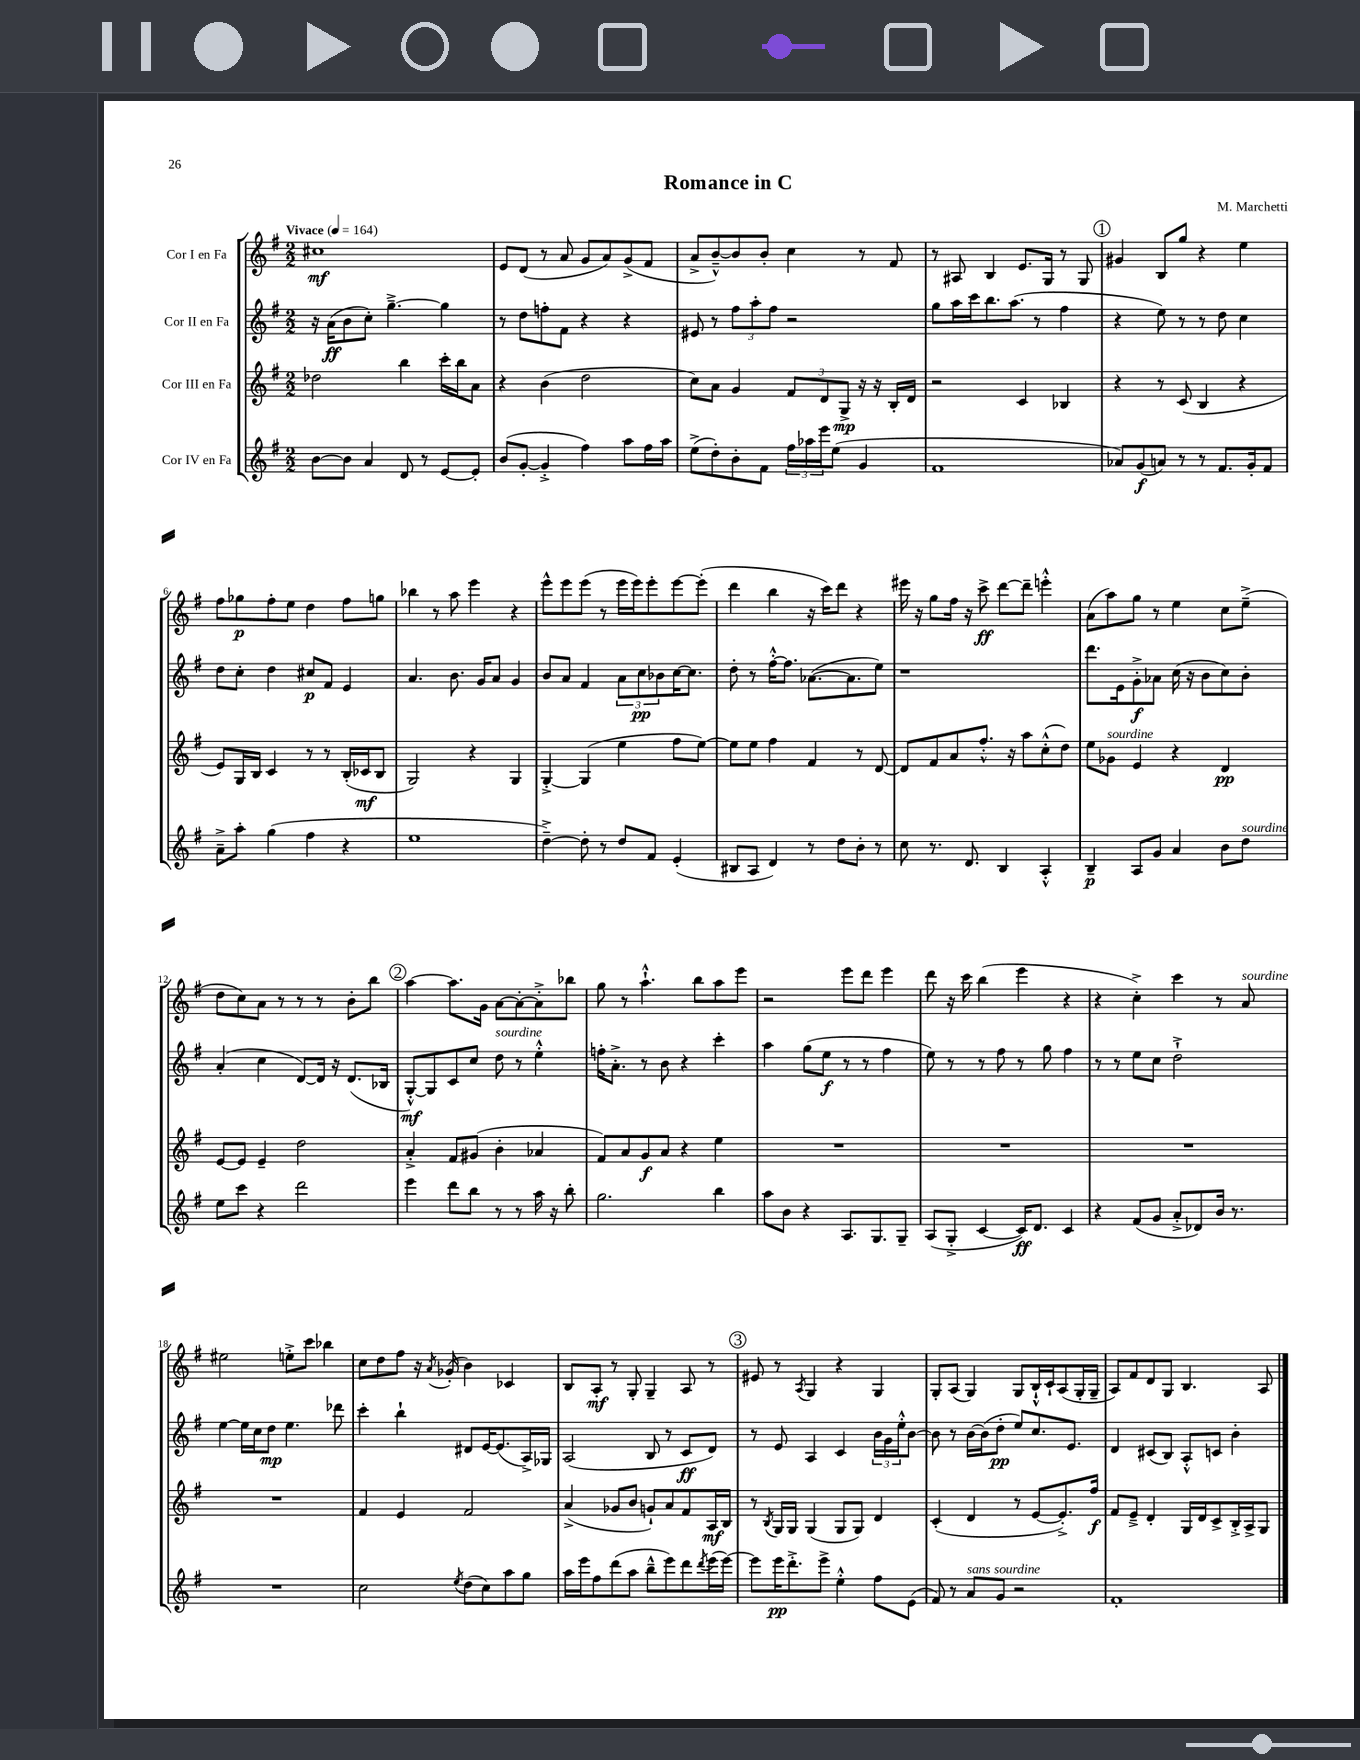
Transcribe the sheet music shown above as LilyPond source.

\header { title = "Romance in C" composer = "M. Marchetti" }
<<
\new StaffGroup <<
\new Staff = "s0" \with { instrumentName = "Cor I en Fa" } {
    \clef treble \key g \major \numericTimeSignature \time 2/2 \tempo "Vivace" 4 = 164
    cis''1\mf |
    e'8 d'8( r8 a'8 g'8 a'8) g'8->( fis'8 |
    a'8-> b'8~---^) b'8 b'8-. c''4 r8 fis'8 |
    r8 ais8 b4 e'8. g16 r8 g8 |
    \mark \markup { \circle "1" } gis'4 b8 g''8 r4 e''4 |
    fis''8 ges''8\p fis''8-. e''8 d''4 fis''8 g''8 |
    bes''4 r8 a''8 e'''4 r4 |
    e'''8-^ e'''8 e'''8( r8 e'''16 e'''16) e'''8-. e'''8~ e'''8-.( |
    d'''4 b''4 r16 c'''16) d'''8 r4 |
    eis'''16 r16 g''8 fis''16 r16 c'''8->\ff d'''8~ d'''8-- e'''4-.-^ |
    a'8( a''8) g''8 r8 e''4 c''8 e''8--->( |
    d''8 c''8) a'8 r8 r8 r8 b'8-. b''8 |
    \mark \markup { \circle "2" } a''4~ a''8. g'16 a'8~ a'8~-. a'8-.-> bes''8 |
    g''8 r8 a''4.-!-^ b''8 a''8 e'''8 |
    r2 e'''8 d'''8 e'''4 |
    d'''8 r16 c'''16 b''4( e'''4 r4 |
    r4 c''4-.->) c'''4 r8 a'8^\markup { \italic "sourdine" } |
    eis''2 e''8-.-> c'''8 bes''4 |
    c''8 d''8 fis''8 r16 \acciaccatura { a'8 } ges'16-.( b'4) ces'4 |
    b8 a8-.\mf r8 g8-. g4-- a8 r8 |
    \mark \markup { \circle "3" } eis'8 r8 \acciaccatura { a8 } g4 r4 g4 |
    g8-. a8( g4) g8 b16-!-^ c'16-! a8( g16-. g16-- |
    a8) fis'8 d'8 g8 b4. a8 \bar "|." |
}
\new Staff = "s1" \with { instrumentName = "Cor II en Fa" } {
    \clef treble \key g \major \numericTimeSignature \time 2/2
    r16 a'16\ff( b'8 c''8-.) g''4.~---> g''4 |
    r8 d''8 f''8-. fis'8 r4 r4 |
    eis'8 r8 \tuplet 3/2 { fis''8 a''8-. fis''8 } r2 |
    g''8 a''16 c'''16 b''8. a''8.( r8 fis''4 |
    \mark \markup { \circle "1" } r4 e''8) r8 r8 d''8 c''4 |
    d''8 c''8-. d''4 cis''8\p fis'8 e'4 |
    a'4. b'8. g'16 a'8 g'4 |
    b'8 a'8 fis'4 \tuplet 3/2 { a'8 c''8\pp bes'8 } c''16~ c''8. |
    d''8-. r8 fis''16~-.-^ fis''8. aes'8.~( aes'8. e''8) |
    r1 |
    d'''8. e'16 g'8-.->\f aes'8 c''16( r16 b'8 c''8) b'8-. |
    a'4-.( c''4 d'8~) d'16 r16 d'8.( bes16 |
    \mark \markup { \circle "2" } g8~-.-^\mf) g8 c'8 c''8 d''8^\markup { \italic "sourdine" } r8 e''4-.-^ |
    f''16-. a'8.-.-> r8 b'8 r4 c'''4-. |
    a''4 g''8( e''8\f r8 r8 fis''4 |
    e''8) r8 r8 fis''8 r8 g''8 fis''4 |
    r8 r8 e''8 c''8 d''2-!-> |
    e''4~ e''16 c''16 d''8\mp e''4. des'''8 |
    c'''4-. b''4-! dis'8 e'16~ e'8.( a16->) ges16 |
    a2( b8 r8 c'8\ff d'8) |
    \mark \markup { \circle "3" } r8 e'8 a4 c'4 \tuplet 3/2 { b'16 g'16 e''16-.-^ } b'8~ |
    b'8 r8 b'16~ b'16( d''8-.\pp e''8) c''8. e'8. |
    d'4 cis'8( b8) a8-.-^ c'8 b'4-. \bar "|." |
}
\new Staff = "s2" \with { instrumentName = "Cor III en Fa" } {
    \clef treble \key g \major \numericTimeSignature \time 2/2
    des''2 b''4 c'''16-. b''16 a'8 |
    r4 b'4( d''2 |
    c''8) a'8 g'4 \tuplet 3/2 { fis'8 d'8 g8->\mp } r16 r16 b16-. d'16 |
    r2 c'4 bes4 |
    \mark \markup { \circle "1" } r4 r8 c'8( b4 r4 |
    e'8) g16 b16 c'4 r8 r8 b16-.( ces'16\mf b8 |
    g2) r4 g4 |
    g4~-.-> g4( e''4 fis''8 e''8~) |
    e''8 e''8 fis''4 fis'4 r8 d'8~ |
    d'8 fis'8 a'8 fis''8.-.-^ r16 a''8 c''8-.-^( d''8) |
    e''8 ges'8^\markup { \italic "sourdine" } e'4 r4 d'4\pp |
    e'8~ e'8 e'4-- d''2 |
    \mark \markup { \circle "2" } a'4-.-> fis'8 gis'8( b'4-. aes'4 |
    fis'8) a'8 g'8\f a'8 r4 e''4 |
    R1 |
    R1 |
    R1 |
    R1 |
    fis'4 e'4 fis'2 |
    a'4->( ges'8 b'8 g'8-!) a'8 fis'8 a16\mf b16 |
    \mark \markup { \circle "3" } r8 \acciaccatura { b8 } g16 g16 g4( g8 g8) d'4 |
    c'4-.( d'4 r8 e'8~ e'8.-.->) fis''16\f |
    fis'8 e'8---> d'4-. g16 d'16 c'8-> b16-.-> a16-> g8 \bar "|." |
}
\new Staff = "s3" \with { instrumentName = "Cor IV en Fa" } {
    \clef treble \key g \major \numericTimeSignature \time 2/2
    b'8~ b'8 a'4 d'8 r8 e'8~ e'8-. |
    b'8( g'8~-. g'4-.-> fis''4) a''8 fis''16 a''16 |
    e''8->( d''8-.) b'8-. fis'8 \tuplet 3/2 { fis''16 aes''16 e'''16 } e''8( g'4 |
    fis'1 |
    \mark \markup { \circle "1" } aes'8) g'8\f( a'8) r8 r8 fis'8. g'16-. fis'8 |
    a'8---> a''8-. g''4( fis''4 r4 |
    e''1 |
    d''4~--->) d''8-. r8 d''8 fis'8 e'4-.( |
    bis8 a8 d'4) r8 d''8 b'8-. r8 |
    c''8 r8. d'8. b4 a4-.-^ |
    b4--\p a8 g'8 a'4 b'8 d''8^\markup { \italic "sourdine" } |
    e''8 c'''8 r4 d'''2 |
    \mark \markup { \circle "2" } e'''4 d'''8 b''8 r8 r8 a''16 r16 b''8-. |
    g''2. b''4 |
    a''8 b'8 r4 a8. g8. g8-- |
    a8( g8-.-> c'4~ c'16\ff) d'8. c'4 |
    r4 fis'8( g'8 a'8-.-> des'8) b'16 r8. |
    R1 |
    c''2 \acciaccatura { e''8 } d''8( c''8) a''8 g''8 |
    a''16 e'''16 fis''8 d'''8( a''8 b''8---^ e'''8) d'''8 \acciaccatura { d'''8 } e'''16( e'''16~) |
    \mark \markup { \circle "3" } e'''8 e'''16\pp d'''8.-.-> e'''8-> e''4-.-^ fis''8 e'8( |
    fis'8) r8 a'8^\markup { \italic "sans sourdine" } g'8 r2 |
    fis'1-. \bar "|." |
}
>>
>>
